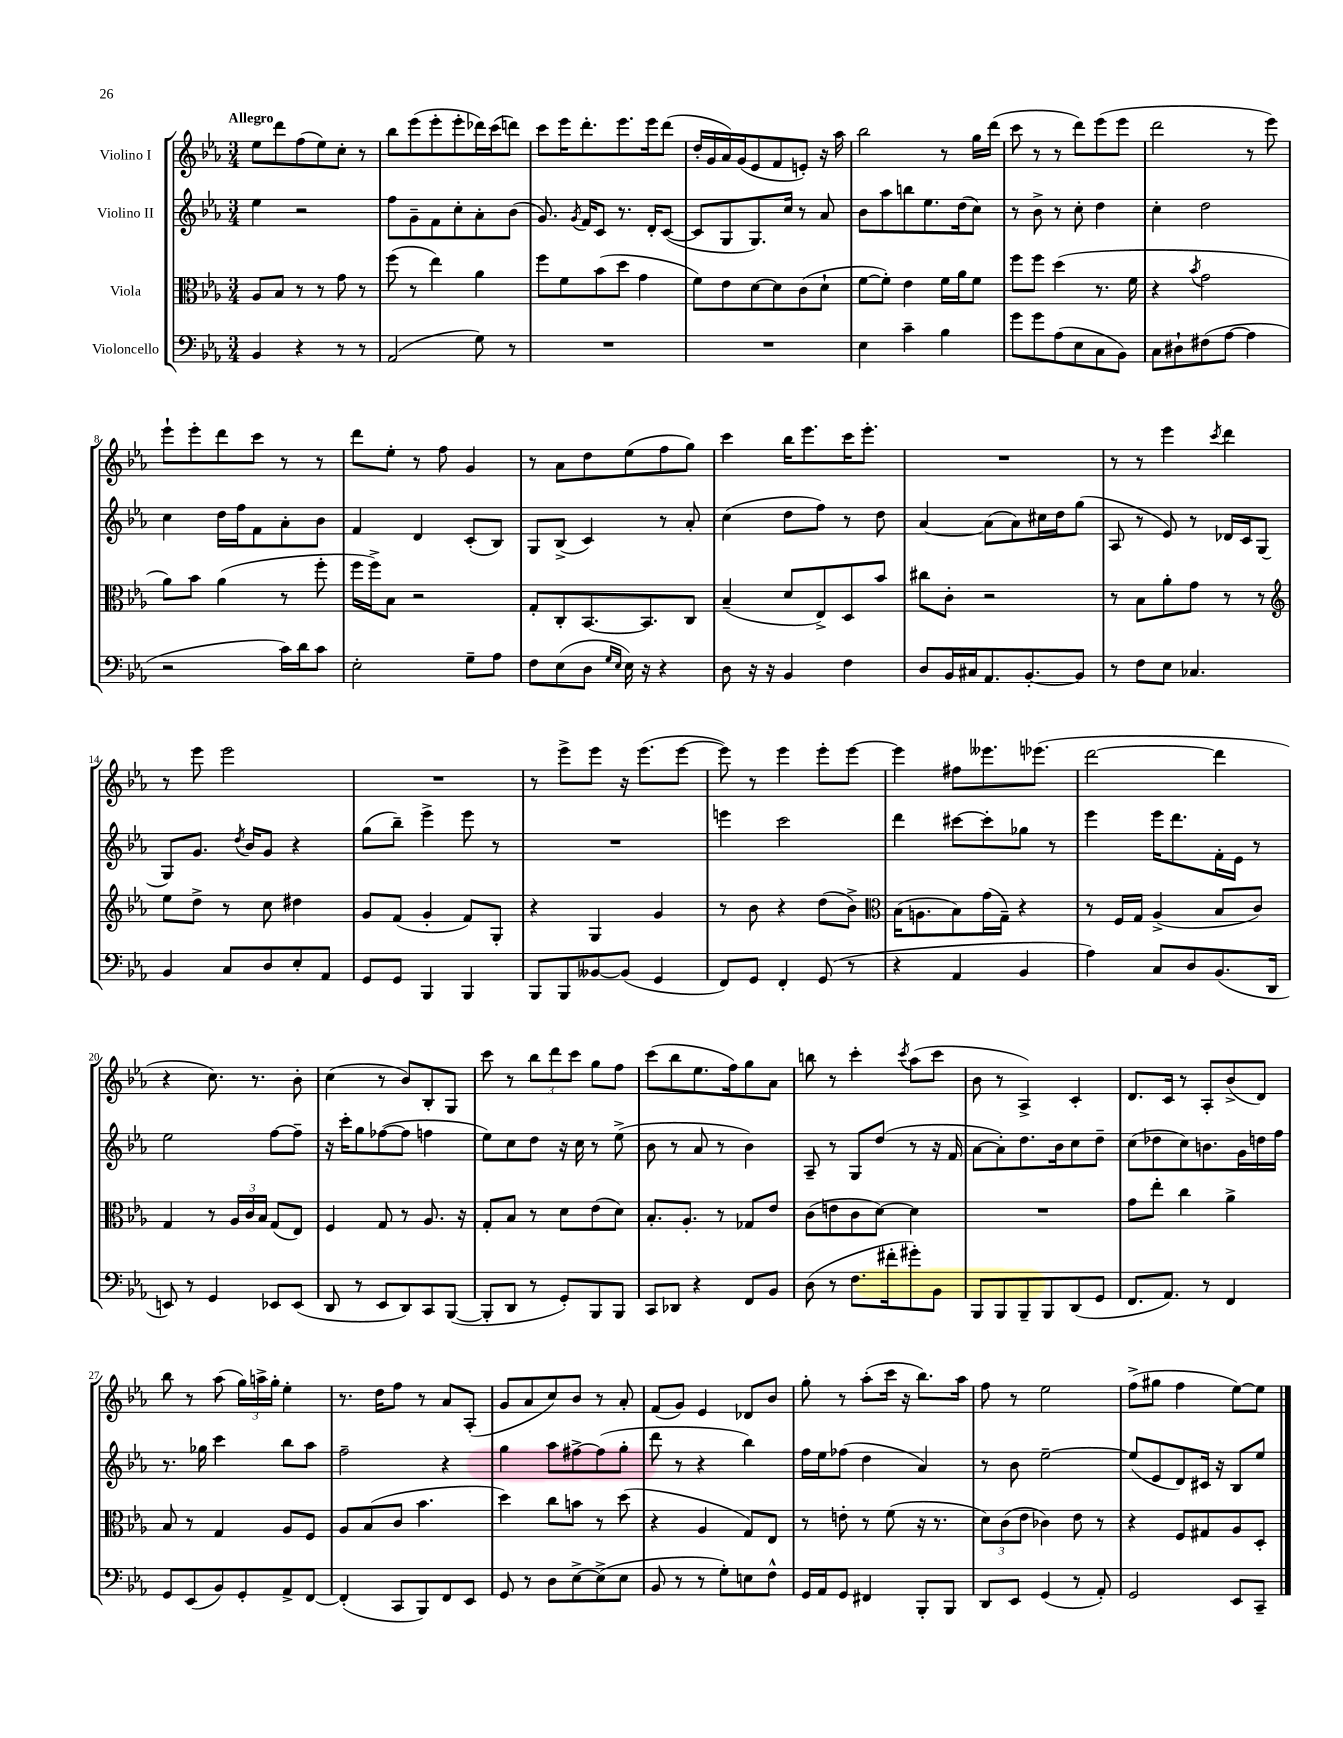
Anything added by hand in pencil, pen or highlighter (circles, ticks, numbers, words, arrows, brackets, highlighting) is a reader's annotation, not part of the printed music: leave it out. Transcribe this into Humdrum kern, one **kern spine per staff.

**kern	**kern	**kern	**kern
*staff4	*staff3	*staff2	*staff1
*clefF4	*clefC3	*clefG2	*clefG2
*k[b-e-a-]	*k[b-e-a-]	*k[b-e-a-]	*k[b-e-a-]
*M3/4	*M3/4	*M3/4	*M3/4
4BB-	8A-	4ee-	8ee-
.	8B-	.	8ddd
4r	8r	2r	(8ff
.	8r	.	8ee-)
8r	8g	.	8cc'
8r	8r	.	8r
=	=	=	=
(2AA-	(8ff	8ff	8bb-
.	8r	8g~	(8eee-
.	4ee-)	8f	8eee-'
.	.	8cc'	8eee-'
8G)	4a-	8a-'	16ddd-)
.	.	.	(16ccc
8r	.	(8b-	8ddd)
=	=	=	=
2.r	8ff	8.g)	8ccc
.	8f	.	16eee-
.	.	8qg	.
.	.	16f	8.ddd'
.	(8b-	8c	.
.	8dd	8.r	8.eee-
.	4g	.	.
.	.	16d'	16eee-
.	.	([8c	(8ddd
=	=	=	=
2.r	8f)	8c]	16dd'
.	.	.	16g
.	8e-	8G	16a-)
.	.	.	(16g
.	[8d	8.G)	8e-
.	8d]	.	8f
.	.	16cc	.
.	(8c	8r	8e')
.	8d`	8a-	16r
.	.	.	16aa-
=	=	=	=
4E-	[8f	8b-	2bb-
.	8f'])	8aa-	.
4c~	4e-	8bb	.
.	.	8.ee-	.
4B-	16f	.	8r
.	16a-	(16dd	.
.	8f	8cc)	16gg
.	.	.	(16ddd
=	=	=	=
8g	8ff	8r	8ccc
8g	8ff	8b-^	8r
(8A-	(4dd	8r	8r
8E-	.	8cc'	8ddd)
8C	8.r	4dd	(8eee-
8BB-)	.	.	8eee-
.	16f	.	.
=	=	=	=
8C	4r	4cc'	2ddd
8D#`	.	.	.
.	8qb-	.	.
(8F#	2g	2dd	.
[8A-	.	.	.
4A-]	.	.	8r
.	.	.	8eee-)
=	=	=	=
2r	8a-)	4cc	8eee-`
.	8b-	.	8eee-'
.	(4a-	16dd	8ddd
.	.	16ff	.
.	.	8f	8ccc
16c)	8r	8a-'	8r
16d	.	.	.
8c	8ff'	8b-	8r
=	=	=	=
2E-'	16ff	4f	8ddd
.	16ff^)	.	.
.	8B-	.	8ee-'
.	2r	4d	8r
.	.	.	8ff
8G~	.	(8c'	4g
8A-	.	8B-)	.
=	=	=	=
8F	8G'	8G	8r
(8E-	8C'	(8B-^	8a-
8D	[8.BB-	4c)	8dd
16qqG	.	.	.
16qqE-	.	.	.
16E-)	.	.	(8ee-
16r	8.BB-]	.	.
4r	.	8r	8ff
.	8C	8a-'	8gg)
=	=	=	=
8D	(4B-~	(4cc	4ccc
16r	.	.	.
16r	.	.	.
4BB-	8d	8dd	16bb-
.	.	.	8.eee-
.	8E-^)	8ff)	.
4F	8D	8r	16ccc
.	.	.	8.eee-'
.	8b-	8dd	.
=	=	=	=
8D	8cc#	[4a-	2.r
16BB-	8c'	.	.
16C#	.	.	.
8.AA-	2r	(8a-]	.
.	.	8a-)	.
[8.BB-'	.	.	.
.	.	16cc#	.
.	.	16dd	.
8BB-]	.	(8gg	.
=	=	=	=
8r	8r	8A-	8r
8F	8B-	8r	8r
8E-	8a-'	8e-)	4eee-
4.C-	8g	8r	.
.	.	.	8qccc
.	8r	16d-	4ddd
.	.	16c	.
.	8r	(8G	.
=	=	=	=
*	*clefG2	*	*
4BB-	8ee-	8G)	8r
.	8dd^	8.g	8eee-
8C	8r	.	2eee-
.	.	8qdd	.
.	.	16b-	.
8D	8cc	8g	.
8E-'	4dd#	4r	.
8AA-	.	.	.
=	=	=	=
8GG	8g	(8gg	2.r
8GG	(8f	8bb-~)	.
4BBB-	4g'	4eee-^	.
4BBB-	8f)	8eee-	.
.	8G'	8r	.
=	=	=	=
8BBB-	4r	2.r	8r
8BBB-	.	.	8eee-^
[8BB--	4G	.	8eee-
(8BB--]	.	.	16r
.	.	.	(8.eee-
4GG	4g	.	.
.	.	.	[8eee-
=	=	=	=
8FF)	8r	4eee	8eee-])
8GG	8b-	.	8r
4FF'	4r	2ccc	4eee-
(8GG	(8dd	.	8eee-'
8r	8b-^)	.	[8eee-
=	=	=	=
*	*clefC3	*	*
4r	(16B-	4ddd	4eee-]
.	8.A	.	.
4AA-	8B-)	[8ccc#	8ff#
.	(16g	8ccc#']	8.eee--
.	16G~)	.	.
4BB-	4r	8gg-	.
.	.	.	(8.eee-
.	.	8r	.
=	=	=	=
4A-)	8r	4eee-	[2ddd
.	16F	.	.
.	16G	.	.
8C	(4A-^	16eee-	.
.	.	8.ddd	.
8D	.	.	.
(8.BB-	8B-	16f'	4ddd]
.	.	16e-	.
.	8c)	8r	.
16DD	.	.	.
=	=	=	=
8EE)	4G	2ee-	4r
8r	.	.	.
4GG	8r	.	8.cc)
.	24A-	.	.
.	24c	.	.
.	.	.	8.r
.	24B-	.	.
8EE-	(8G	[8ff	.
(8EE-	8E-)	8ff~]	8b-'
=	=	=	=
8DD	4F	16r	(4cc
.	.	16ccc'	.
8r	.	8gg	.
8EE-	8G	([8ff-	8r
8DD)	8r	8ff-]	8b-)
8CC	8.A-	4ff	8B-'
([8BBB-	.	.	8G
.	16r	.	.
=	=	=	=
8BBB-']	8G'	8ee-)	8ccc
8DD	8B-	8cc	8r
8r	8r	8dd	12bb-
.	.	.	12ddd
8GG')	8d	16r	.
.	.	.	12ccc
.	.	16cc	.
8BBB-	(8e-	8r	8gg
8BBB-	8d)	(8ee-^	8ff
=	=	=	=
8CC	8.B-'	8b-	(8ccc
8DD-	.	8r	8bb-
.	8.A-'	.	.
4r	.	8a-	8.ee-
.	8r	8r	.
.	.	.	16ff)
8FF	8G-	4b-)	8gg
8BB-	8e-	.	8a-
=	=	=	=
(8D	(8c	8A-~	8bb
8r	8e	8r	8r
8.F	8c	8G	4ccc'
.	[8d)	(8dd	.
16f#'	.	.	.
.	.	.	8qccc
8g#')	4d]	8r	(8aa-
8BB-	.	16r	8ccc
.	.	16f	.
=	=	=	=
8BBB-	2.r	[8a-	8b-
8BBB-	.	8a-'])	8r
8BBB-~	.	8.dd	4A-^)
8BBB-	.	.	.
.	.	16b-	.
(8DD	.	8cc	4c'
8GG	.	8dd~	.
=	=	=	=
8.FF	8g	(8cc	8.d
.	8ee-'	8dd-	.
8.AA-)	.	.	16c
.	4cc	8cc)	8r
8r	.	8.b	8A-'
4FF	4a-^	.	(8b-^
.	.	16g	.
.	.	16dd	8d)
.	.	16ff	.
=	=	=	=
8GG	8B-	8.r	8bb-
(8EE-	8r	.	8r
.	.	16gg-	.
8BB-)	4G	4ccc	(8aa-
8GG'	.	.	24gg)
.	.	.	24aa^
.	.	.	24gg'
8AA-^	8A-	8bb-	4ee-'
[8FF	8F	8aa-	.
=	=	=	=
(4FF']	8A-	2ff~	8.r
.	(8B-	.	.
.	.	.	16dd
8CC	8c	.	8ff
8BBB-)	4.b-	.	8r
8FF	.	4r	8a-
8EE-	.	.	(8A-'
=	=	=	=
8GG	4dd)	4gg	8g
8r	.	.	8a-
8D	8cc	8aa-	8cc)
[8E-^	8b	[8ff#^	8b-
(8E-^]	8r	(8ff#]	8r
8E-	(8dd	8gg'	8a-'
=	=	=	=
8BB-	4r	8ddd	(8f
8r	.	8r	8g)
8r	4A-	4r	4e-
8G')	.	.	.
8E	8G)	4bb-)	8d-
8F^^	8E-	.	8b-
=	=	=	=
16GG	8r	16ff	8gg'
16AA-	.	16ee-	.
8GG	8e'	(8ff-	8r
4FF#	8r	4dd	(8aa-'
.	(8f	.	16ccc
.	.	.	16r
8BBB-'	16r	4a-)	8.bb-)
.	8.r	.	.
8BBB-	.	.	.
.	.	.	16aa-
=	=	=	=
8DD	12d)	8r	8ff
.	(12c	.	.
8EE-	.	8b-	8r
.	12e-	.	.
(4GG	4c-)	[2ee-~	2ee-
8r	8e-	.	.
8AA-')	8r	.	.
=	=	=	=
2GG	4r	(8ee-]	(8ff^
.	.	8e-	8gg#
.	8F	8d)	4ff
.	8G#	16c#	.
.	.	16r	.
8EE-	8A-	8B-	[8ee-)
8CC~	8D'	8ee-	8ee-]
==	==	==	==
*-	*-	*-	*-
